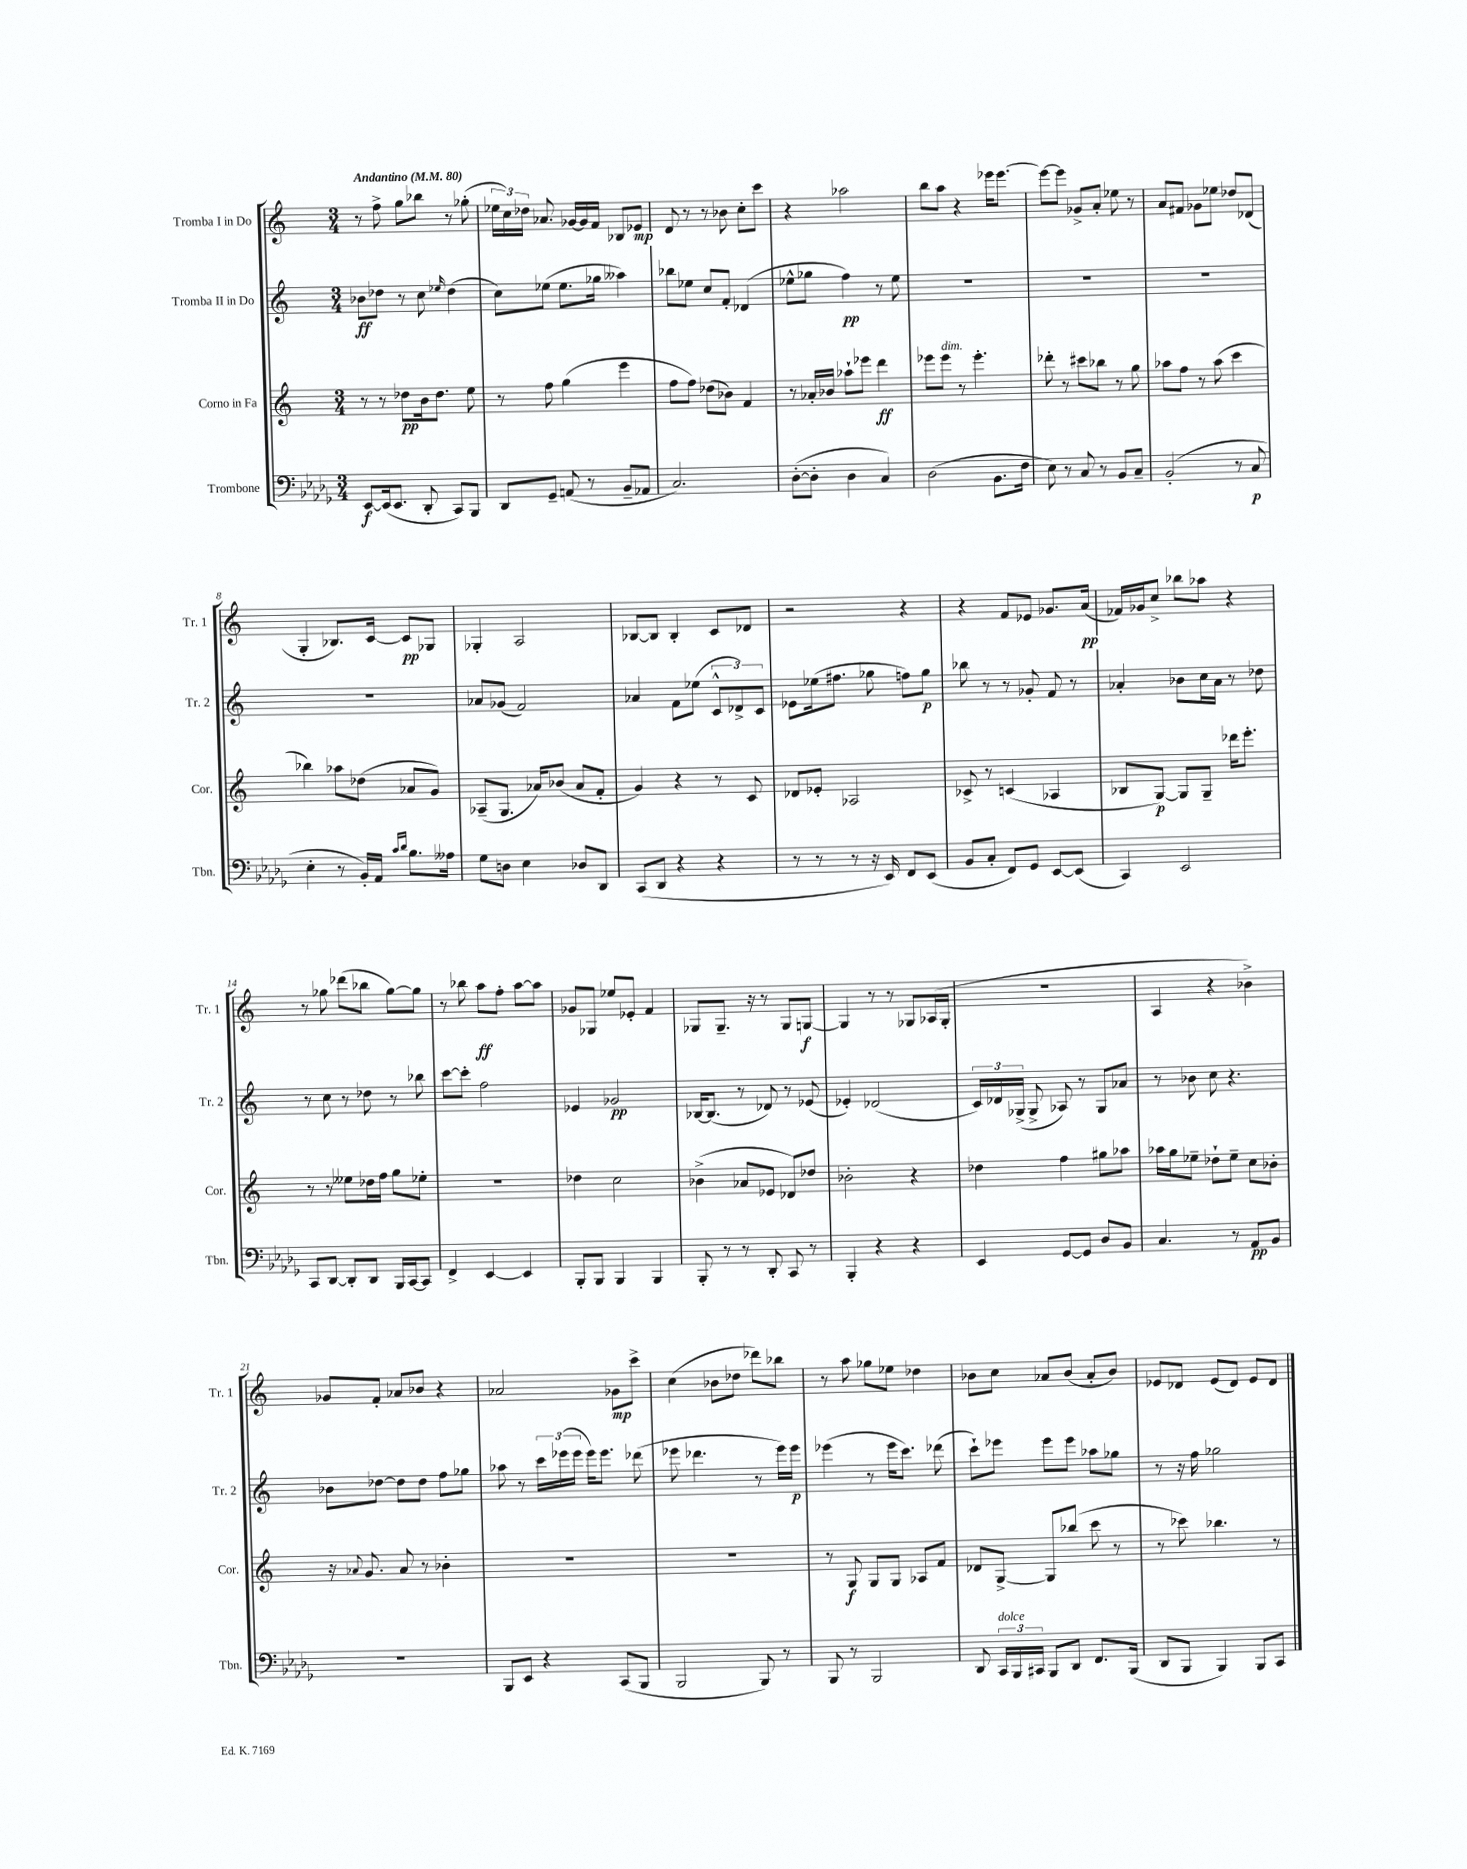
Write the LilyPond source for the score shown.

<<
\new StaffGroup <<
\new Staff = "s0" \with { instrumentName = "Tromba I in Do" shortInstrumentName = "Tr. 1" } {
    \clef treble \key c \major \numericTimeSignature \time 3/4 \tempo "Andantino" 4 = 80
    \autoBeamOff r8 f''8-> g''8[ bes''8] r8 ges''8-.( |
    \tuplet 3/2 { ees''16[ c''16) des''16] } aes'8. ges'16[~ ges'16 f'16] bes8[ ees'8]\mp |
    d'8 r8 r8 bes'8 c''8[-. c'''8] |
    r4 aes''2 |
    b''8[ a''8] r4 ees'''16[ ees'''8.]~ |
    ees'''8[~ ees'''8] ges'8[-> a'8]-. ees''8 r8 |
    a'8[ fis'8] ges'8[ ees''8] des''8[ des'8]( |
    g4-. bes8.[) c'16]~ c'8[\pp ges8] |
    ges4-. a2 |
    bes8[~ bes8] bes4-. c'8[ des'8] |
    r2 r4 |
    r4 f'8[ ees'8] ges'8.[ a'16]\pp( |
    fes'16[) ges'16 c''8]-> bes''8[ aes''8] r4 |
    r8 ges''8 des'''8[( bes''8] ges''8[~) ges''8] |
    r8 bes''8 a''8[\ff f''8]-. a''8[~ a''8] |
    ges'8[ ges8] ees''8[ ees'8]-. f'4 |
    ges8[ ges8.]-- r16 r8 ges8[ g8]~\f |
    g4 r8 r8 ges8[ aes16( ges16]-. |
    R2. |
    a4 r4 bes'4->) |
    ges'8[ f'8]-. aes'8[ bes'8] r4 |
    aes'2 ges'8[\mp c'''8]-> |
    c''4( bes'8[ des''8] des'''8[) bes''8] |
    r8 a''8 ges''8[ ees''8] des''4 |
    bes'8[ c''8] aes'8[ bes'8]( aes'8[-. bes'8]) |
    ees'8[ des'8] ees'8[( des'8]) ees'8[ des'8] \bar "|." |
}
\new Staff = "s1" \with { instrumentName = "Tromba II in Do" shortInstrumentName = "Tr. 2" } {
    \clef treble \key c \major \numericTimeSignature \time 3/4
    \autoBeamOff bes'8[\ff des''8] r8 c''8 \grace { ees''16 } des''4( |
    c''8[) ees''8]( ees''8.[ ges''16] aeses''4) |
    bes''8[ ees''8] c''8[ f'8]-. des'4( |
    ees''8[-^ ges''8] f''4\pp) r8 ees''8 |
    R2. |
    R2. |
    R2. |
    R2. |
    aes'8[ ges'8]( f'2) |
    aes'4 f'8[ ees''8]( \tuplet 3/2 { c'8[-^ des'8->) c'8] } |
    ees'8[ ees''16( fis''8.] ges''8 f''8[) ges''8]\p |
    bes''8 r8 r8 ges'8-. f'8 r8 |
    aes'4-. bes'8[ c''16 aes'16] r8 des''8 |
    r8 c''8 r8 des''8 r8 bes''8 |
    c'''8[~ c'''8]-. f''2 |
    ees'4 ges'2\pp |
    bes16[~ bes8.]( r8 des'8) r8 ees'8( |
    ees'4-.) des'2( |
    \tuplet 3/2 { c'16[) des'16 ges16]->( } ges8-> aes8) r8 ges8[ aes'8] |
    r8 bes'8 c''8 r4. |
    bes'8[ des''8]~ des''8[ des''8] f''8[ ges''8] |
    aes''8 r8 \tuplet 3/2 { c'''16[ ees'''16( ees'''16] } ees'''16[) ees'''8.] des'''8( |
    ees'''8 des'''4. r8 ees'''16[) ees'''16]\p |
    ees'''4( r8 ees'''16[ c'''8.]) des'''8( |
    c'''8[-!) ees'''8] ees'''8[ ees'''8] aes''8[ ges''8] |
    r8 r16 f''16 ges''2 \bar "|." |
}
\new Staff = "s2" \with { instrumentName = "Corno in Fa" shortInstrumentName = "Cor." } {
    \clef treble \key c \major \numericTimeSignature \time 3/4
    \autoBeamOff r8 r8 des''8[\pp b'16 des''8.] e''8 |
    r8 f''8 g''4( e'''4 |
    f''8[ f''8]) des''8[( bes'8]) f'4 |
    r8 aes'16[-. bes'16] aes''8[-! ees'''8] d'''4\ff |
    ees'''8[ ees'''8]^\markup { \italic "dim." } r8 ees'''4.-. |
    des'''8-. r8 cis'''8[ bes''8] r8 g''8 |
    aes''8[ f''8] r8 aes''8( c'''4 |
    bes''4) aes''8[ des''8]( aes'8[ g'8]) |
    aes8[--( g8.] aes'16[) bes'8]( aes'8[ f'8]-. |
    g'4) r4 r8 c'8 |
    des'8[ ees'8]-. aes2 |
    ces'8-> r8 c'4( aes4 |
    bes8[ g8]~\p) g8[ g8]-- des'''16[ e'''8.]-. |
    r8 r8 eeses''8[ des''16 f''16] g''8[ ees''8]-. |
    R2. |
    des''4 c''2 |
    bes'4->( aes'8[ ees'8] des'8[) des''8] |
    bes'2-. r4 |
    des''4 f''4 gis''8[ aes''8] |
    aes''16[ g''16 ees''8]-- des''8[-! ees''8]-- c''8[ bes'8]-. |
    r16 \appoggiatura { aes'8 } g'8. aes'8 r8 bes'4-. |
    R2. |
    R2. |
    r8 g8\f g8[ g8] aes8[ f'8] |
    des'8[ g8]~-> g8[ bes''8]( c'''8 r8 |
    r8 ces'''8) bes''4. r8 \bar "|." |
}
\new Staff = "s3" \with { instrumentName = "Trombone" shortInstrumentName = "Tbn." } {
    \clef bass \key des \major \numericTimeSignature \time 3/4
    \autoBeamOff ees,8[~\f ees,16( ees,8.] des,8-. c,8[) bes,,8] |
    des,8[ ges,8]-- a,8( r8 bes,8[-- aes,8] |
    c2.) |
    des8[~-.( des8]-. des4 c4) |
    des2( bes,8.[ f16] |
    ees8) r8 c8 r8 bes,8[ c8]-- |
    bes,2-.( r8 c8\p |
    ees4-. r8 bes,16[-.) aes,16] \grace { c'16[ des'16] } bes8.[ aeses16] |
    ges8[ d8] ees4 des8[ des,8] |
    c,8[( des,8] r4 r4 |
    r8 r8 r8 r16 ees,16) f,8[ ees,8]( |
    bes,8[ c8]-. f,8[) ges,8] ees,8[~ ees,8]( |
    c,4) ees,2 |
    c,8[ des,8]~ des,8[-. des,8] bes,,16[ c,16~ c,8] |
    f,4-> ees,4~ ees,4 |
    bes,,8[-. bes,,8] bes,,4 bes,,4 |
    bes,,8-. r8 r8 des,8-. c,8 r8 |
    bes,,4-. r4 r4 |
    ees,4 ges,8[~ ges,8] des8[ bes,8] |
    c4. r8 aes,8[\pp bes,8] |
    R2. |
    bes,,8[ ees,8] r4 c,8[( bes,,8] |
    bes,,2 bes,,8) r8 |
    bes,,8 r8 bes,,2 |
    des,8 \tuplet 3/2 { c,16[^\markup { \italic "dolce" } bes,,16 cis,16] } bes,,8[ des,8] f,8.[ bes,,16]( |
    des,8[ bes,,8] bes,,4) bes,,8[ c,8] \bar "|." |
}
>>
>>
